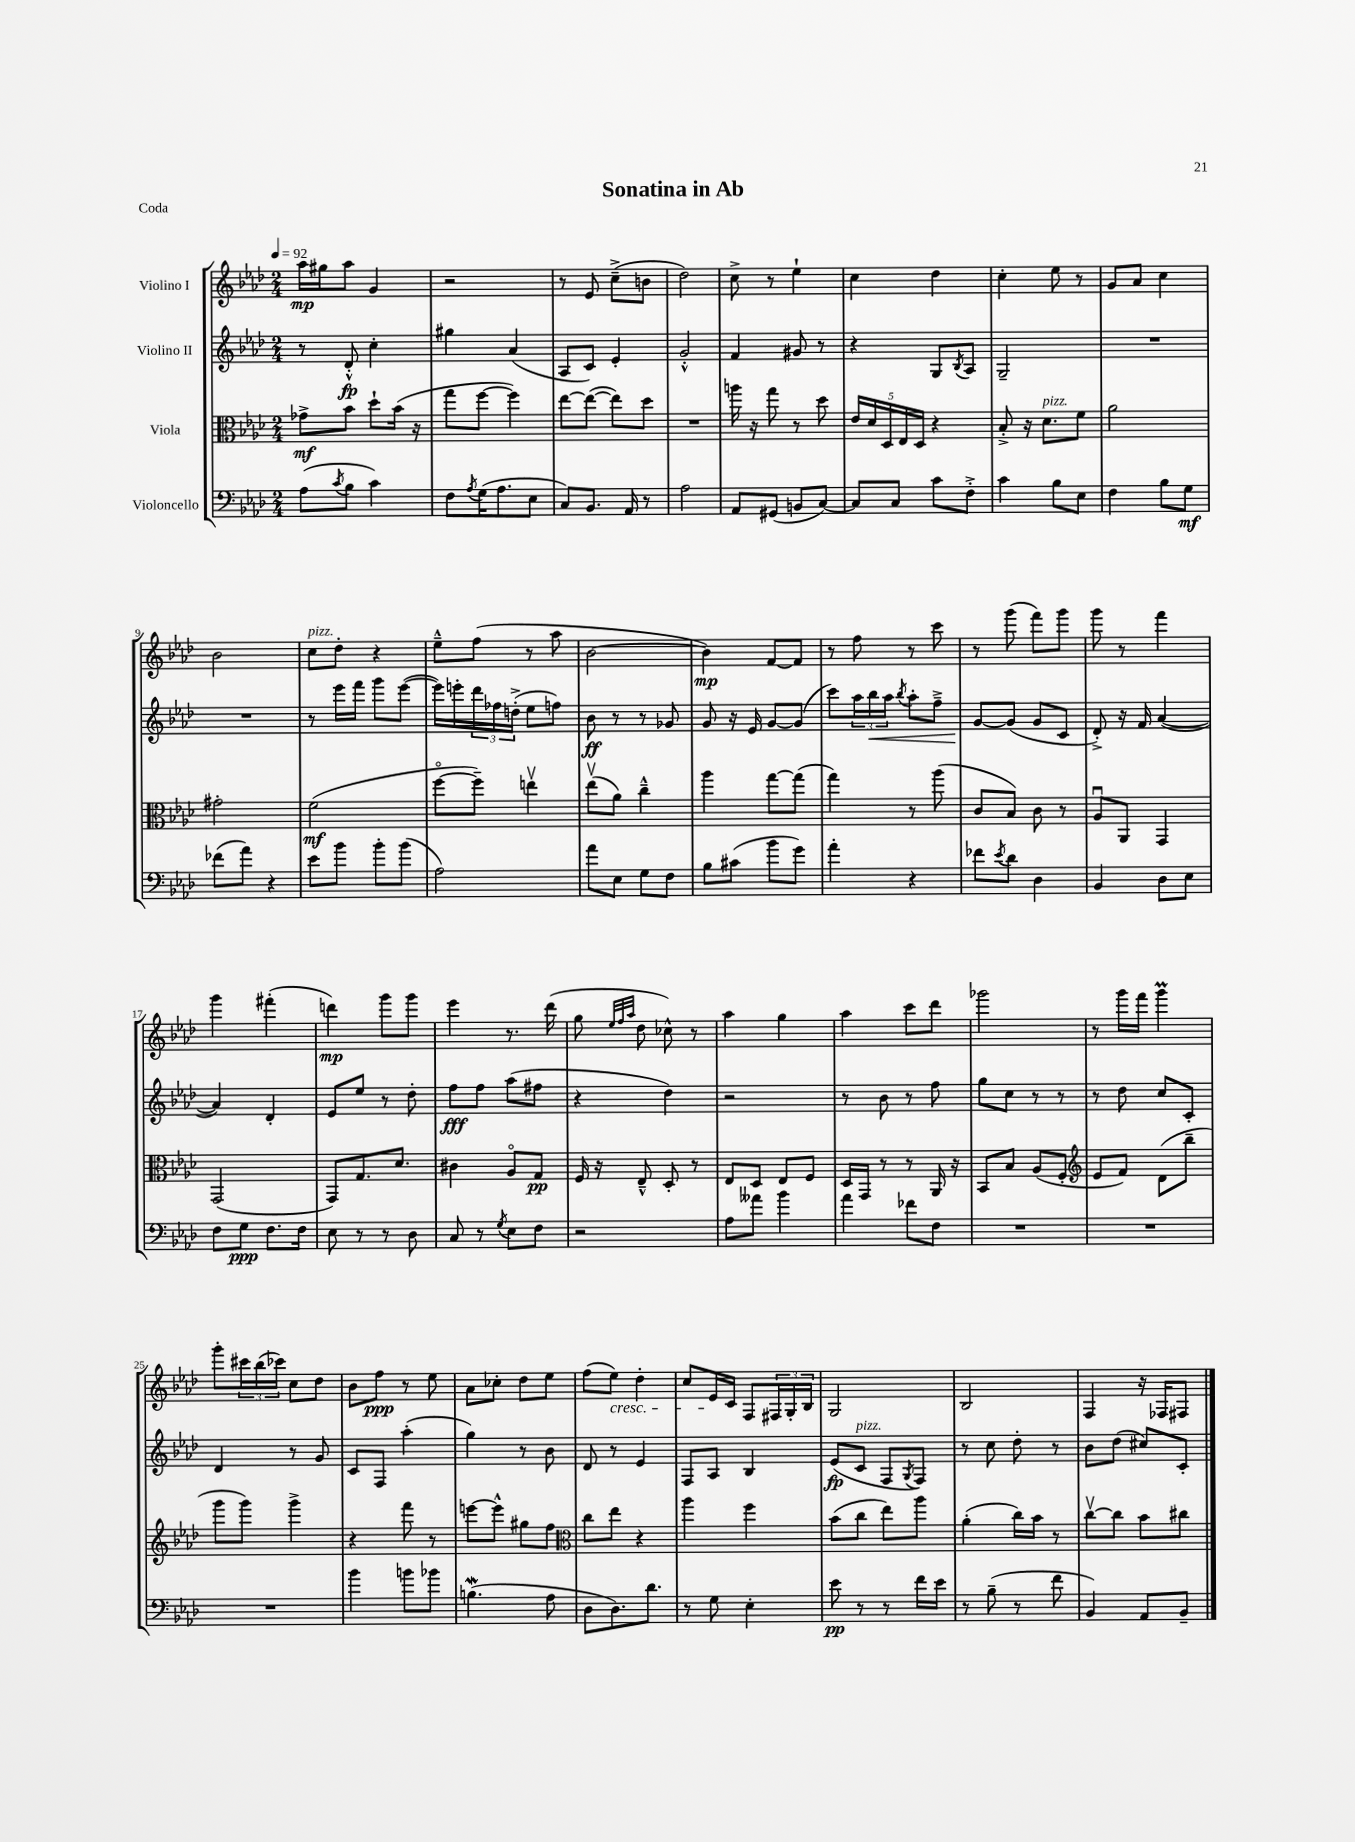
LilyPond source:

\header { title = "Sonatina in Ab" piece = "Coda" }
<<
\new StaffGroup <<
\new Staff = "s0" \with { instrumentName = "Violino I" } {
    \clef treble \key aes \major \numericTimeSignature \time 2/4 \tempo 4 = 92
    aes''16\mp gis''16 aes''8 g'4 |
    r2 |
    r8 ees'8 c''8--->( b'8 |
    des''2) |
    c''8-> r8 ees''4-! |
    c''4 des''4 |
    c''4-. ees''8 r8 |
    g'8 aes'8 c''4 |
    bes'2 |
    c''8^\markup { \italic "pizz." } des''8-. r4 |
    ees''8---^ f''8( r8 aes''8 |
    bes'2~ |
    bes'4\mp) f'8~ f'8 |
    r8 f''8 r8 c'''8 |
    r8 g'''8( f'''8) g'''8 |
    g'''8 r8 f'''4 |
    g'''4 fis'''4-.( |
    d'''4\mp) g'''8 g'''8 |
    ees'''4 r8. des'''16( |
    g''8 \grace { ees''32 f''32 aes''32 } des''8 ces''8-^) r8 |
    aes''4 g''4 |
    aes''4 c'''8 des'''8 |
    ges'''2 |
    r8 g'''16 f'''16 g'''4\prall |
    g'''8-. \tuplet 3/2 { cis'''16 bes''16( ces'''16) } c''8 des''8 |
    bes'8 f''8\ppp r8 ees''8 |
    aes'8 ces''8-. des''8 ees''8 |
    f''8( ees''8\cresc) des''4-. |
    c''8 ees'16\! c'16 f8 \tuplet 3/2 { fis16 g16-. bes16 } |
    g2 |
    bes2 |
    f4 r16 fes16 fis8 \bar "|." |
}
\new Staff = "s1" \with { instrumentName = "Violino II" } {
    \clef treble \key aes \major \numericTimeSignature \time 2/4
    r8 des'8-.-^\fp c''4-. |
    gis''4 aes'4( |
    aes8 c'8) ees'4-. |
    g'2-.-^ |
    f'4 gis'8 r8 |
    r4 g8 \acciaccatura { bes8 } aes8 |
    g2-- |
    R2 |
    R2 |
    r8 ees'''16 f'''16 g'''8 ees'''8~( |
    ees'''16) e'''16-. \tuplet 3/2 { des'''16 fes''16 d''16-.->( } ees''8 f''8) |
    bes'8\ff r8 r8 ges'8 |
    g'8 r16 ees'16 g'8~ g'8( |
    c'''8) \tuplet 3/2 { aes''16 bes''16\< aes''16 } \acciaccatura { bes''8 } aes''8-. f''8---> |
    g'8~\! g'8( g'8 c'8 |
    des'8-.->) r16 f'16 aes'4~( |
    aes'4) des'4-. |
    ees'8 ees''8 r8 des''8-. |
    f''8\fff f''8 aes''8( fis''8 |
    r4 des''4) |
    r2 |
    r8 bes'8 r8 f''8 |
    g''8 c''8 r8 r8 |
    r8 des''8 c''8 c'8-. |
    des'4 r8 g'8 |
    c'8 f8 aes''4-.( |
    g''4) r8 bes'8 |
    des'8 r8 ees'4 |
    f8 aes8 bes4 |
    ees'8\fp( c'8^\markup { \italic "pizz." } f8 \acciaccatura { g8 } f8) |
    r8 c''8 des''8-. r8 |
    bes'8 des''8( cis''8) c'8-. \bar "|." |
}
\new Staff = "s2" \with { instrumentName = "Viola" } {
    \clef alto \key aes \major \numericTimeSignature \time 2/4
    ges'8->\mf bes'8 des''8-! bes'16( r16 |
    g''8 f''8~ f''4) |
    ees''8~ ees''8~( ees''8) des''8 |
    R2 |
    a''16 r16 g''8 r8 des''8 |
    \tuplet 5/4 { ees'16 des'16 des16 ees16 des16 } r4 |
    bes8-.-> r16 des'8.^\markup { \italic "pizz." } f'8 |
    aes'2 |
    gis'2-. |
    f'2\mf( |
    f''8~\flageolet f''8--) e''4\upbow |
    ees''8\upbow( aes'8) c''4---^ |
    aes''4 g''8~ g''8( |
    g''4) r8 aes''8( |
    c'8 bes8) c'8 r8 |
    aes8\downbow aes,8 g,4 |
    g,2( |
    g,8) g8. des'8. |
    cis'4 aes8\flageolet g8\pp |
    f16 r16 ees8---^ des8-. r8 |
    ees8 des8 ees8 f8 |
    des16 g,16 r8 r8 aes,16 r16 |
    bes,8 bes8 aes8( f8-. |
    \clef treble ees'8 f'8) des'8( bes''8-- |
    g'''8 g'''8) g'''4-> |
    r4 f'''8 r8 |
    e'''8~ e'''8-^ gis''8 f''8 |
    \clef alto c''8 ees''8 r4 |
    aes''4 f''4 |
    bes'8( c''8 ees''8) aes''8 |
    aes'4-.( c''16) bes'16 r8 |
    c''8~\upbow c''8 bes'8 cis''8 \bar "|." |
}
\new Staff = "s3" \with { instrumentName = "Violoncello" } {
    \clef bass \key aes \major \numericTimeSignature \time 2/4
    aes8( \acciaccatura { c'8 } bes8 c'4) |
    f8 \acciaccatura { aes8 } g16( aes8. ees8 |
    c8) bes,8. aes,16 r8 |
    aes2 |
    aes,8 gis,8( b,8 c8~) |
    c8 c8 c'8 f8-.-> |
    c'4 bes8 ees8 |
    f4 bes8 g8\mf |
    fes'8( aes'8) r4 |
    ees'8 bes'8 bes'8-. bes'8( |
    aes2) |
    aes'8 ees8 g8 f8 |
    bes8 cis'8( bes'8 g'8) |
    aes'4-. r4 |
    fes'8 \acciaccatura { ees'8 } des'8 des4 |
    bes,4 des8 ees8 |
    f8 g8\ppp f8. f16 |
    ees8 r8 r8 des8 |
    c8 r8 \acciaccatura { g8 } ees8 f8 |
    r2 |
    aes8 aeses'8 bes'4 |
    aes'4 fes'8 f8 |
    R2 |
    R2 |
    R2 |
    bes'4 b'8 bes'8 |
    b4.\mordent( aes8 |
    des8 des8.) des'8. |
    r8 g8 ees4-. |
    ees'8\pp r8 r8 f'16 ees'16 |
    r8 bes8--( r8 f'8 |
    bes,4) aes,8 bes,8-- \bar "|." |
}
>>
>>
